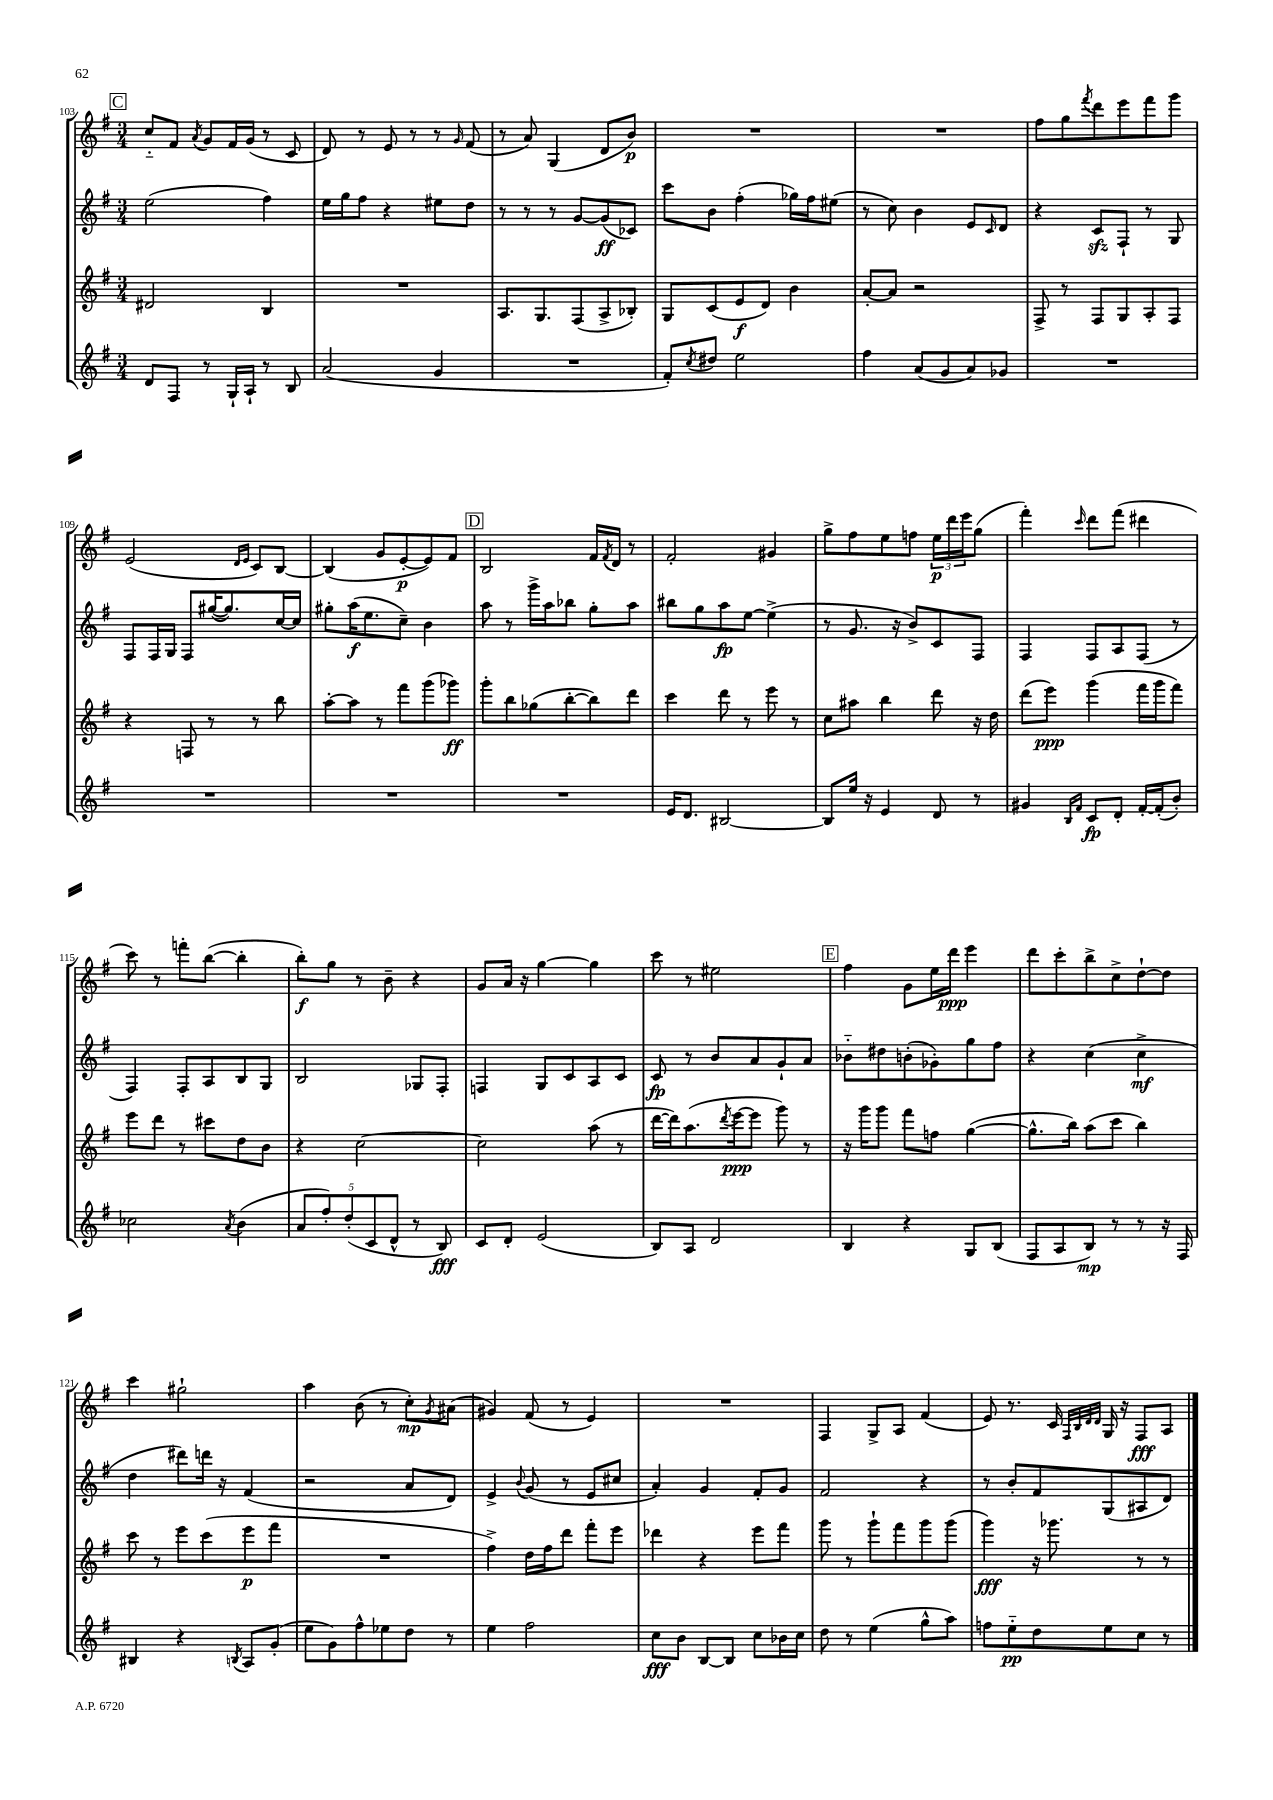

**kern	**kern	**kern	**kern
*staff4	*staff3	*staff2	*staff1
*clefG2	*clefG2	*clefG2	*clefG2
*k[f#]	*k[f#]	*k[f#]	*k[f#]
*M3/4	*M3/4	*M3/4	*M3/4
8d	2d#	(2ee	8cc'~
8F#	.	.	8f#
.	.	.	8qa
8r	.	.	8g
16G`	.	.	16f#
16A`	.	.	(16g
8r	4B	4ff#)	8r
8B	.	.	8c
=	=	=	=
(2a	2.r	16ee	8d)
.	.	16gg	.
.	.	8ff#	8r
.	.	4r	8e
.	.	.	8r
4g	.	8ee#	8r
.	.	.	16qqg
.	.	8dd	(8f#
=	=	=	=
2.r	8.A	8r	8r
.	.	8r	8a)
.	8.G	.	.
.	.	8r	(4G
.	(8F#	[8g	.
.	8A^	(8g]	8d
.	8B-')	8c-)	8b)
=	=	=	=
8f#')	8G	8ccc	2.r
8qcc	.	.	.
8dd#	(8c	8b	.
2ee	8e	(4ff#'	.
.	8d)	.	.
.	4b	16gg-)	.
.	.	16ff#	.
.	.	(8ee#	.
=	=	=	=
4ff#	[8a'	8r	2.r
.	8a]	8cc)	.
(8a	2r	4b	.
8g	.	.	.
8a)	.	8e	.
.	.	16qqc	.
8g-	.	8d	.
=	=	=	=
2.r	8F#^	4r	8ff#
.	8r	.	8gg
.	.	.	8qfff#
.	8F#	8c	8ddd
.	8G	8F#`	8eee
.	8A'	8r	8fff#
.	8F#	8G	8ggg
=	=	=	=
2.r	4r	8F#	(2e
.	.	16F#	.
.	.	16G	.
.	8F	8F#	.
.	8r	([16gg#	.
.	.	8.gg#])	.
.	.	.	16qqd
.	.	.	16qqe
.	8r	.	8c)
.	8bb	[16cc	[8B
.	.	16cc]	.
=	=	=	=
2.r	[8aa'	8gg#'	(4B]
.	8aa]	(16aa	.
.	.	8.ee	.
.	8r	.	8g
.	8fff#	8cc~)	[8e'
.	(8ggg	4b	8e])
.	8ggg-)	.	8f#
=	=	=	=
2.r	8ggg'	8aa	2B
.	8bb	8r	.
.	(8gg-	16ggg^	.
.	.	16aa	.
.	[8bb'	8bb-	.
.	8bb])	8gg'	16f#
.	.	.	8qf#
.	.	.	16d
.	8ddd	8aa	8r
=	=	=	=
16e	4ccc	8bb#	2f#'
8.d	.	.	.
.	.	8gg	.
[2B#	8ddd	8aa	.
.	8r	[8ee	.
.	8eee	(4ee^]	4g#
.	8r	.	.
=	=	=	=
8B#]	8cc	8r	8gg^
16ee	8aa#	8.g	8ff#
16r	.	.	.
4e	4bb	.	8ee
.	.	16r	.
.	.	8b^)	8ff
8d	8ddd	8c	24ee
.	.	.	24ddd
.	.	.	24eee
8r	16r	8F#	(8gg
.	16dd	.	.
=	=	=	=
4g#	(8ddd	4F#	4fff#')
.	8eee)	.	.
16qqB	.	.	.
16qqf#	.	.	16qqccc
8c	(4ggg	8F#	8ddd
8d'	.	8A	(8fff#
[16f#'	16fff#	(8F#	4ddd#
(16f#']	16ggg	.	.
8b')	8fff#)	8r	.
=	=	=	=
2cc-	8eee	4F#)	8ccc)
.	8ddd	.	8r
.	8r	8F#'	8fff'
.	8ccc#	8A	([8bb
8qa	.	.	.
(4b	8dd	8B	4bb']
.	8b	8G	.
=	=	=	=
10a	4r	2B	8bb')
10ff#')	.	.	.
.	.	.	8gg
(10dd'	.	.	.
.	[2cc	.	8r
10c	.	.	.
.	.	.	8b~
10d^^	.	.	.
8r	.	8G-	4r
8B)	.	8F#'	.
=	=	=	=
8c	2cc]	4F	8g
8d'	.	.	16a
.	.	.	16r
(2e	.	8G	[4gg
.	.	8c	.
.	(8aa	8A	4gg]
.	8r	8c	.
=	=	=	=
8B)	[16ddd	8c	8ccc
.	16ddd])	.	.
8A	(8.aa	8r	8r
2d	.	8b	2ee#
.	8qddd	.	.
.	[16eee	.	.
.	8eee]	8a	.
.	8ggg)	8g`	.
.	8r	8a	.
=	=	=	=
4B	16r	8b-'~	4ff#
.	16ggg	.	.
.	8ggg	8dd#	.
4r	8fff#	(8b'	8g
.	8ff	8g-')	16ee
.	.	.	16ddd
8G	([4gg	8gg	4eee
(8B	.	8ff#	.
=	=	=	=
8F#	8.gg^^]	4r	8ddd
8A	.	.	8ccc'
.	16bb)	.	.
8B)	(8aa	(4cc	8bb^
8r	8ccc	.	8cc^
8r	4bb)	4cc^	[8dd`
16r	.	.	8dd]
16F#	.	.	.
=	=	=	=
4B#	8ccc	4dd	4ccc
.	8r	.	.
4r	8eee	8ddd#)	2gg#`
.	(8ccc	16ddd	.
.	.	16r	.
8qB	.	.	.
8A	8eee	(4f#	.
(8g'	8fff#	.	.
=	=	=	=
8ee	2.r	2r	4aa
8g)	.	.	.
8ff#^^	.	.	(8b
8ee-	.	.	8r
8dd	.	8a	8cc')
.	.	.	8qg
8r	.	8d)	(8a#
=	=	=	=
4ee	4ff#^)	4e^	4g#)
.	.	8qqb	.
2ff#	16dd	(8g	(8f#
.	16ff#	.	.
.	8ddd	8r	8r
.	8fff#'	8e	4e)
.	8eee	8cc#	.
=	=	=	=
8cc	4ddd-	4a')	2.r
8b	.	.	.
[8B	4r	4g	.
8B]	.	.	.
8cc	8eee	8f#'	.
16b-	8fff#	8g	.
16cc	.	.	.
=	=	=	=
8dd	8ggg	2f#	4F#
8r	8r	.	.
(4ee	8ggg`	.	8G^
.	8fff#	.	8A
8gg^^	8ggg	4r	(4f#
8aa)	(8ggg	.	.
=	=	=	=
8ff	4ggg)	8r	8e)
8ee'~	.	8b'	8.r
8dd	16r	8f#	.
.	8.ggg-	.	16c
.	.	.	32qqF#
.	.	.	32qqB
.	.	.	32qqd
.	.	.	32qqd
8ee	.	(8G	16G
.	.	.	16r
8cc	8r	8A#	8F#
8r	8r	8d)	8A
==	==	==	==
*-	*-	*-	*-
